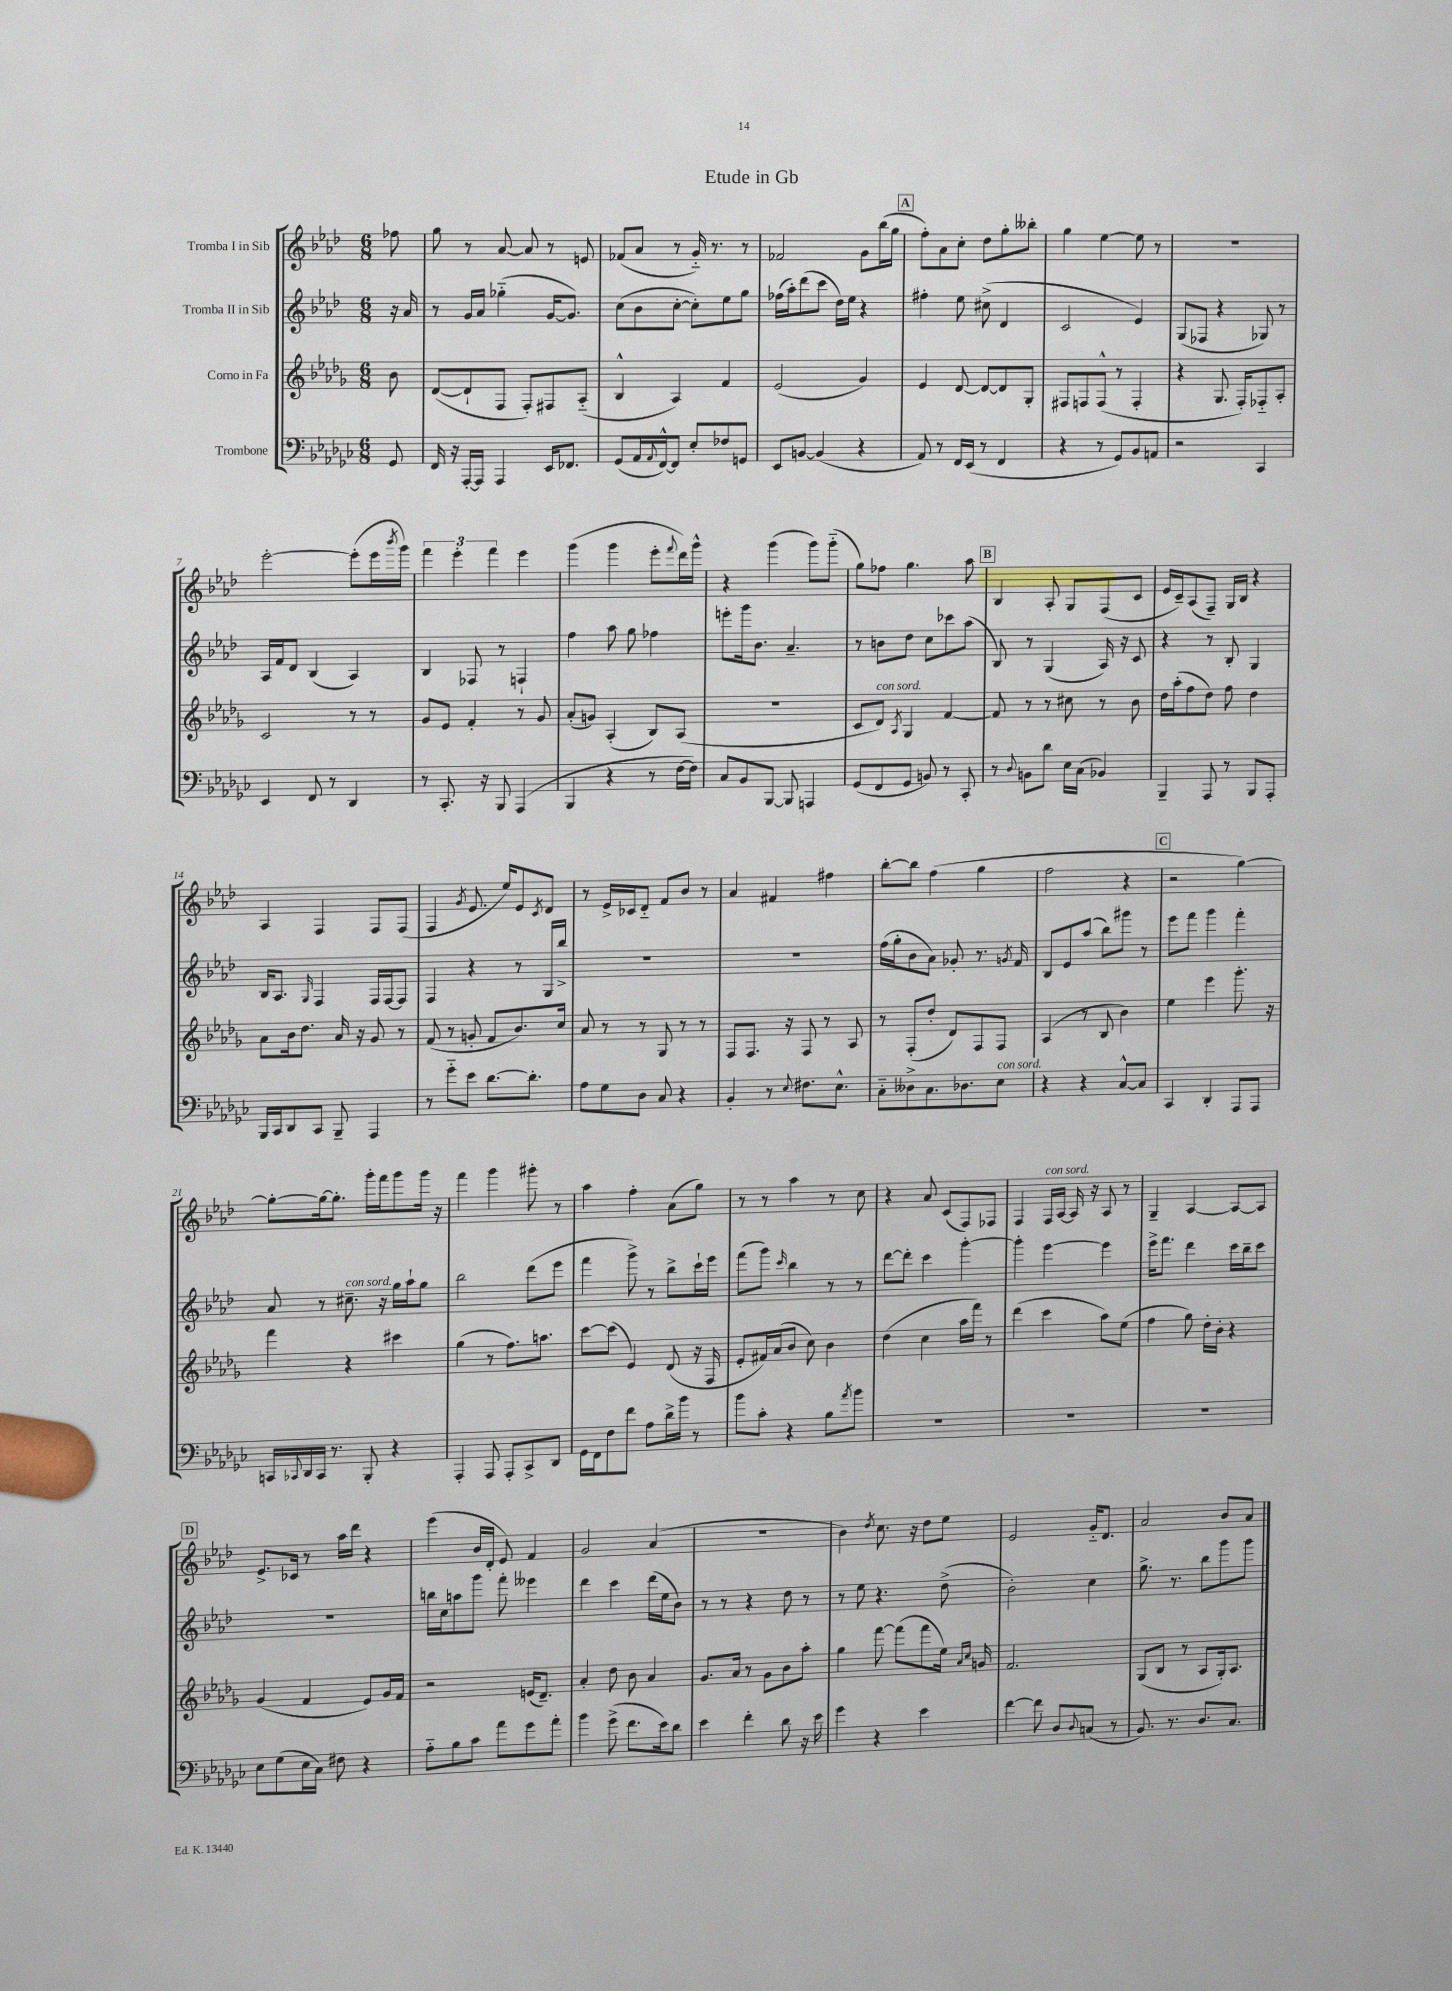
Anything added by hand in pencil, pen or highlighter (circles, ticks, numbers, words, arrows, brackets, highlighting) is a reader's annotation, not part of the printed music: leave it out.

**kern	**kern	**kern	**kern
*staff4	*staff3	*staff2	*staff1
*clefF4	*clefG2	*clefG2	*clefG2
*k[b-e-a-d-g-c-]	*k[b-e-a-d-g-]	*k[b-e-a-d-]	*k[b-e-a-d-]
*M6/8	*M6/8	*M6/8	*M6/8
8GG-	8b-	16r	8ff-
.	.	16a-	.
=	=	=	=
16FF	([8d-	8r	8gg
16r	.	.	.
[16AAA-'	8d-`]	16g	8r
16AAA-]	.	16a-	.
4AAA-	8F	(4gg-'~	[8a-
.	8F')	.	8a-]
16EE-	8F#	[16g	8r
8.FF-	.	8.g])	.
.	(8A-'~	.	8e
=	=	=	=
(8GG-	4B-^^	(8cc	(8f-
16AA-	.	8b-	8a-
8qqAA-	.	.	.
[16FF^^)	.	.	.
8FF]	4A-)	[8cc'	8r
8E-'	.	8cc'])	16g'~)
.	.	.	8.r
8F-	4f	8ee-	.
8GG	.	8gg	8r
=	=	=	=
8EE-	(2e-	(16ff-	2f-
.	.	16aa-')	.
[8BB	.	(8ddd-	.
(4BB]	.	8ccc	.
.	.	16dd-)	.
.	.	16ee-	.
4r	4g-)	4r	8g
.	.	.	(16bb-
.	.	.	16gg
=	=	=	=
8AA-)	4e-	4ff#'	8ff')
8r	.	.	8a-
16FF	[8d-	8ee-	8cc'
(16EE-	.	.	.
8r	8d-_	(8cc#^	8dd-
4FF	8d-]	4d-	8gg'
.	8G-'	.	8bb--'
=	=	=	=
4r	8F#	2c	4gg
.	8F	.	.
8r	(8F^^	.	[4ee-
8GG-)	8r	.	.
8BB-	4F'	4e-)	8ee-]
8AA	.	.	8r
=	=	=	=
2r	4r	(8G	2.r
.	.	8F-	.
.	8.G-	4r	.
.	16F')	.	.
4CC-	8F-'~	8G-)	.
.	8A-'	8r	.
=	=	=	=
4EE-	2c	16A-	[2eee-'
.	.	16f	.
.	.	8d-	.
8FF	.	(4B-	.
8r	.	.	.
4DD-	8r	4A-)	(8eee-']
.	8r	.	16eee-
.	.	.	8qbbb-
.	.	.	16ggg)
=	=	=	=
8r	8g-	4B-	6fff
8.CC-'	8e-	.	.
.	.	.	6eee-'
.	4f'	8F-	.
16r	.	.	.
.	.	.	6fff
8BBB-	.	8r	.
(4AAA-	8r	4F`	4eee-
.	8g-	.	.
=	=	=	=
4BBB-	(8a-'	4ff	(4ggg
.	8g)	.	.
4r	(4A-'	8aa-	4ggg
.	.	8gg	.
8r	8B-)	4ff-	8eee-'
.	.	.	8qqfff
[16F	(8A-	.	16ddd-)
16F])	.	.	16ggg^^
=	=	=	=
8C-	2.r	8eee'	4r
8BB-	.	16ggg	.
.	.	8.b-	.
[8BBB-	.	.	(4ggg
8BBB-]	.	4.a-~	.
4AAA	.	.	8ggg)
.	.	.	(8ggg'~
=	=	=	=
(8GG-	8c	8r	8gg)
8FF	8d-)	8b	8ff-
.	8qA-	.	.
8GG-	4G-	8dd-	4.gg
8BB)	.	8cc	.
8r	[4f	8ccc-	.
8CC-'	.	(8aa-	8aa-
=	=	=	=
8r	8f]	8B-)	4B-
8qqD-	.	.	.
8BB	8r	8r	.
8d-	8r	(4G	8A-'
16E-	8cc#	.	8G
(16C-	.	.	.
4BB-)	8r	16A-)	(8F
.	.	16r	.
.	8b-	8c	8c
=	=	=	=
4BBB-~	16dd-	4r	16e-
.	(16aa-'	.	16c~)
.	8ff	.	(8A-
8AAA-	8dd-)	8r	8F~)
8r	8ff	8B-'	16G
.	.	.	16B-
8BBB-	4dd-	4G	4r
8AAA-'	.	.	.
=	=	=	=
16BBB-	8a-	16B-	4A-
16CC-	.	8.A-	.
8DD-	16b-	.	.
.	8.dd-	.	.
.	.	16qqG	.
8CC-	.	4F	4F
8BBB-~	16a-	.	.
.	16r	.	.
4AAA-	8g-	16F	8F
.	.	[16F	.
.	8r	8F]	(8F
=	=	=	=
8r	(8f	4F	4F
8g-'~	8r	.	.
.	.	.	8qg
8e-	8g'	4r	8.e-
[8.d-	8f	.	.
.	.	.	16ee-)
.	8.b-)	8r	8e-
8.d-']	.	.	.
.	.	.	8qc
.	.	16G	8d-
.	16cc	16bb-^	.
=	=	=	=
8A-	8a-	2.r	8r
8G-	8r	.	16e-^
.	.	.	16c-
8D-	8r	.	8d-'~
8C-	8G-	.	8f
4r	8r	.	8b-
.	8r	.	8r
=	=	=	=
4BB-'	8F	2.r	4a-
.	8.F	.	.
8r	.	.	4f#
.	16r	.	.
8qqE-	.	.	.
8.F#	8F	.	.
.	8r	.	4ff#
8.E-^^	.	.	.
.	8A-	.	.
=	=	=	=
8C-'~	8r	(16ff	[8bb-'
.	.	16gg'	.
8D--^	(8F'	8b-	8bb-]
8.C-	8dd-'	8a-)	(4ff
.	8d-)	8g-'	.
8.D-	.	.	.
.	8F	8.r	4gg
8E-	8F	.	.
.	.	8qg	.
.	.	16f	.
=	=	=	=
4r	(4A-	8B-	2ff
.	.	8e-	.
4r	8r	(8aa-	.
.	8B-	8bb-)	.
[8C-^^	4b-)	8ggg#	4r
8C-]	.	8r	.
=	=	=	=
4CC-	4ee-	8eee-	2r
.	.	8fff	.
4DD-'	4eee-	4ggg	.
8AAA-	8.ggg-'	4fff'	[4gg)
8AAA-	.	.	.
.	16r	.	.
=	=	=	=
16CC	4fff	8a-	8gg'_
8qqCC-	.	.	.
16DD-	.	.	.
16CC-	.	8r	16gg_
8.r	.	.	8.gg']
.	4r	8.cc#~	.
8BBB-'	.	.	16ggg'
.	.	16r	16fff
4r	4ccc#	16gg	8ggg
.	.	16aa-`	.
.	.	8gg	16ggg
.	.	.	16r
=	=	=	=
4AAA-'	(4gg-	2bb-	4fff
8AAA-	8r	.	4ggg
8AAA-'	8.ff)	.	.
8CC-^	.	(8ddd-	8ggg#'
.	8.aa	.	.
8DD-	.	8eee-	8r
=	=	=	=
16GG-	[8ccc	4fff	4aa-
16FF	.	.	.
8F	(8ccc]	.	.
8f	4e-)	8ggg^)	4ff'
8A-	.	8r	.
16d-^	(8d-	8bb-^	(8a-
16b-	.	.	.
8r	16r	16ccc`	8gg)
.	16F	16eee-	.
=	=	=	=
8b-	8e-'	(8fff	8r
8c-'	16f#)	8ggg)	8r
.	(16a-	.	.
.	.	16qqccc	.
4r	8b-	4bb-	4aa-
.	8cc)	.	.
8B-	4b-	8r	8r
8qa-	.	.	.
8b-	.	8r	8cc
=	=	=	=
2.r	(4dd-	[8ddd-	4r
.	.	8ddd-']	.
.	4cc	4ccc	8a-
.	.	.	(8c
.	16aa-	[4ggg'	8F)
.	16fff)	.	.
.	8r	.	8F-
=	=	=	=
2.r	(4ddd-	4ggg']	4F
.	4ccc	[4eee-	16F
.	.	.	[16A-
.	.	.	16A-]
.	.	.	16r
.	8aa-)	4eee-]	8A-
.	(8ee-	.	8r
=	=	=	=
2.r	4ff	16eee-^	4G~
.	.	8.fff	.
.	8gg-)	4ddd-	[4A-
.	16dd-'	.	.
.	16b-'	.	.
.	4r	16ccc	8A-_
.	.	16bb-~	.
.	.	8ccc	8A-]
=	=	=	=
8E-	(4g-	2.r	8.e-^
(8G-	.	.	.
.	.	.	16c-
16E-	4f	.	8r
16C-)	.	.	.
8F#	.	.	16aa-
.	.	.	16ddd-
4r	8e-)	.	4r
.	16g-	.	.
.	16f	.	.
=	=	=	=
8A-'~	2r	16bb	(4eee-
.	.	16cc	.
8B-	.	8aa	.
8c-	.	8ggg	16b-
.	.	.	16d-'
8a-	.	8fff'	8e-)
8g-	(16e	4eee--	4f
.	8.d-~)	.	.
8a-'	.	.	.
=	=	=	=
4b-	4a-'	4ddd-	2g
(8g-^	8dd-	4ccc	.
8.f	8b-	.	.
.	4a-	(16ddd-	(4a-
16e-)	.	16ee-	.
8d-	.	8b-)	.
=	=	=	=
4e-	8.g-	8r	2.r
.	.	8r	.
.	16a-	.	.
4f'	8r	4r	.
.	8g-	.	.
8d-	8b-	8dd-	.
16r	8aa-'	8r	.
16e-	.	.	.
=	=	=	=
4g-	4gg-	8r	4b-)
.	.	8ee-	.
.	.	.	8qdd-
4r	[8fff	4.r	8.cc
.	(8fff]	.	.
.	.	.	16r
4e-	8fff	.	8dd-
.	16ee-)	(8dd-^	8ee-
.	16qqa-	.	.
.	16qqcc	.	.
.	16g	.	.
=	=	=	=
[4f	2.f	2b-')	2e-
8f]	.	.	.
8D-	.	.	.
8qqD-	.	.	.
(8C	.	4cc	16g'~
.	.	.	8.d-
8r	.	.	.
=	=	=	=
8.BB-)	(8G-	8.gg^	2a-
.	8B-	.	.
8.r	.	8.r	.
.	8r	.	.
8.D-	8A-	8bb-	.
.	16G-')	8ggg	8b-
8.C-	8.A-	.	.
.	.	8ggg	8a-
==	==	==	==
*-	*-	*-	*-
